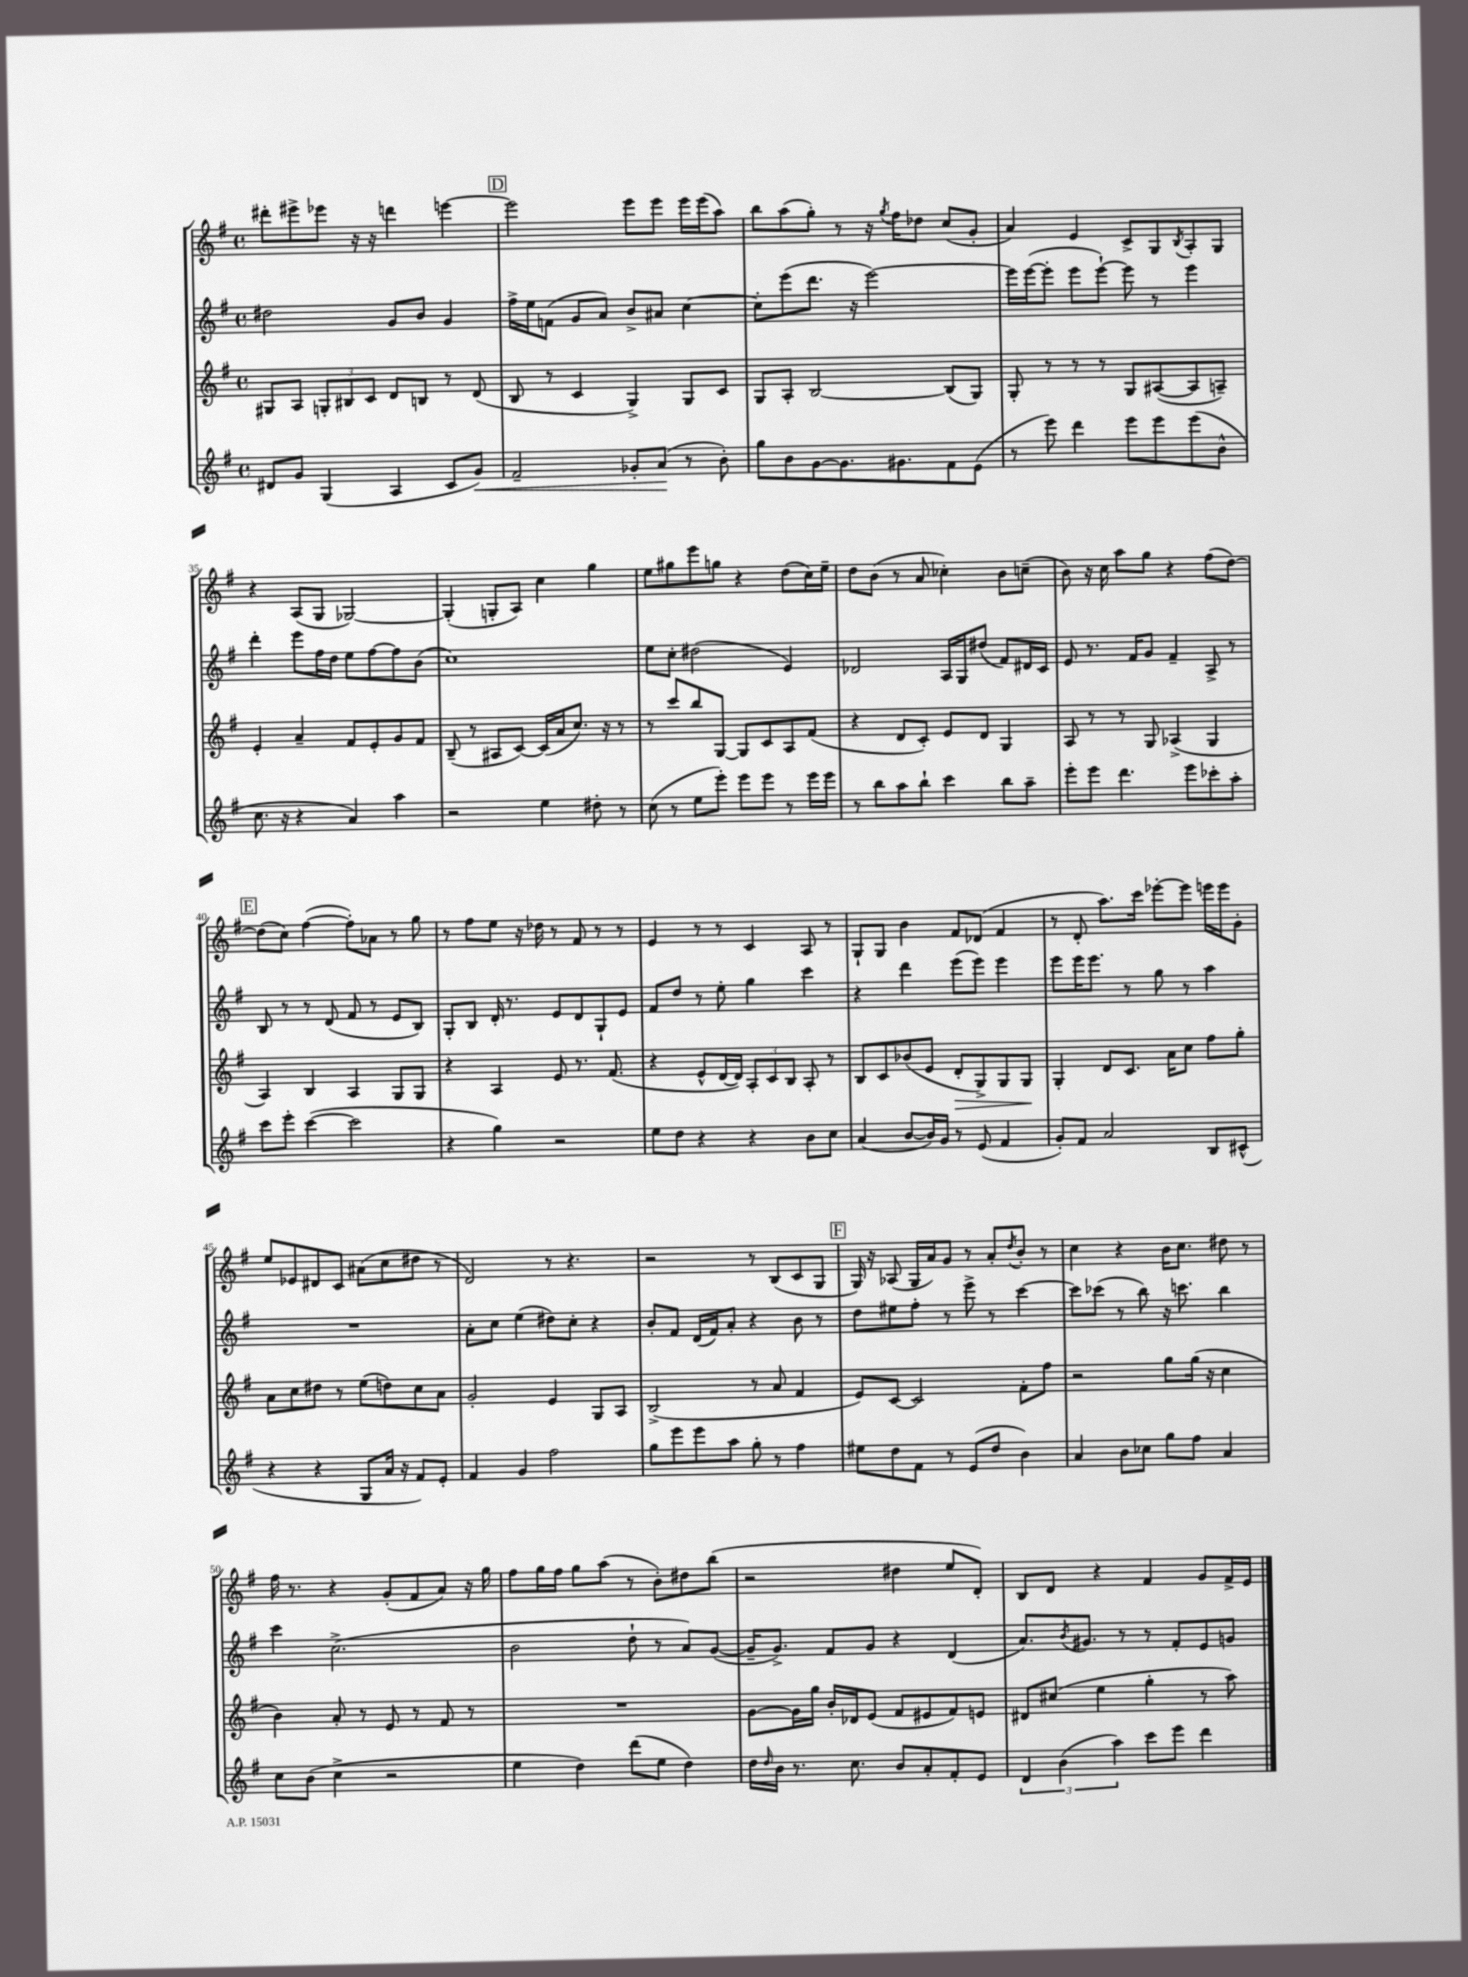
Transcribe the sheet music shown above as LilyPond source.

<<
\new StaffGroup <<
\new Staff = "s0" {
    \clef treble \key g \major \defaultTimeSignature \time 4/4
    dis'''8-. eis'''8-> ees'''8 r16 r16 d'''4 e'''4~ |
    \mark \markup { \box "D" } e'''2 e'''8 e'''8 e'''16 e'''16( a''8) |
    b''8 a''8( g''8-.) r8 r16 \acciaccatura { g''8 } fis''16 des''8 c''8( g'8-. |
    a'4) e'4 c'8-> g8 \acciaccatura { b8 } a8-. g8 |
    r4 a8( g8 ges2~) |
    ges4-.( g8-. a8) c''4 g''4 |
    e''8 gis''8 e'''8 g''8 r4 d''8( c''16) e''16-- |
    d''8 b'8( r8 a'8 ces''4-.) b'8 c''8--( |
    b'8) r16 c''16 a''8 g''8 r4 fis''8( d''8~) |
    \mark \markup { \box "E" } d''8( c''8) fis''4~( fis''8-.) aes'8 r8 g''8 |
    r8 fis''8 e''8 r16 des''16 r8 fis'8 r8 r8 |
    e'4 r8 r8 c'4 a8 r8 |
    g8-! g8 b'4 fis'8 des'8( fis'4 |
    r8 d'8-. a''8.) c'''16 ees'''8~-. ees'''8 e'''16 e'''16 g'8-. |
    e''8 ees'8 dis'8 c'8 ais'8( c''8 dis''8 r8 |
    d'2) r8 r4. |
    r2 r8 b8( c'8 g8 |
    \mark \markup { \box "F" } g16) r16 aes8( g16 a'16) g'8 r8 a'8-. \acciaccatura { d''8 } b'8-. r8 |
    c''4 r4 b'16 c''8. dis''8 r8 |
    fis''16 r8. r4 g'8-.( fis'8 a'8) r16 g''16 |
    fis''8 g''16 fis''16 g''8 a''8( r8 b'8-.) dis''8 b''8( |
    r2 dis''4 e''8 d'8-.) |
    b8 d'8 r4 fis'4 g'8 fis'16-> e'16 \bar "|." |
}
\new Staff = "s1" {
    \clef treble \key g \major \defaultTimeSignature \time 4/4
    dis''2 g'8 b'8 g'4 |
    \mark \markup { \box "D" } fis''16-> e''16 f'8( g'8 a'8) b'8-> ais'8 c''4~ |
    c''8-. e'''8( d'''8. r16 e'''2~) |
    e'''16 e'''16~( e'''8-. e'''8 e'''8~-!) e'''8 r8 e'''4 |
    d'''4-. e'''8 fis''16 d''16 e''8 fis''8~ fis''8 b'8( |
    c''1) |
    e''8 c''8-. dis''2( e'4) |
    des'2 a16 g16 dis''8( fis'8) dis'16 c'16 |
    e'8 r8. fis'16 g'8 fis'4-- a8-> r8 |
    \mark \markup { \box "E" } b8 r8 r8 d'8( fis'8 r8 e'8 b8) |
    g8-. b8 d'16-. r8. e'8 d'8 g8-! e'8 |
    fis'8 d''8 r8 e''8-. g''4 c'''4 |
    r4 d'''4 e'''8( e'''8) e'''4 |
    e'''8 e'''16 e'''8. r8 g''8 r8 a''4 |
    R1 |
    a'8-. c''8 e''4( dis''8) c''8-. r4 |
    b'8-. fis'8 d'16( fis'16) a'8-. r4 b'8 r8 |
    \mark \markup { \box "F" } d''8 eis''8 fis''8-. r8 e'''8-> r8 c'''4~ |
    c'''8 ces'''8( r8 b''8) r16 c'''8. b''4 |
    c'''4 c''2.->( |
    b'2 d''8-! r8 a'8) g'8~( |
    g'16-- g'8.->) fis'8 g'8 r4 d'4( |
    a'8.) \acciaccatura { b'8 } gis'8. r8 r8 fis'8-. e'8 g'8 \bar "|." |
}
\new Staff = "s2" {
    \clef treble \key g \major \defaultTimeSignature \time 4/4
    gis8 a8 \tuplet 3/2 { g8-. bis8 c'8 } d'8 b8 r8 d'8( |
    \mark \markup { \box "D" } b8 r8 c'4 g4->) g8 c'8 |
    g8 a8-. b2~ b8( g8) |
    g8-. r8 r8 r8 g8 ais8~( ais8 a8--) |
    e'4-. a'4-- fis'8 e'8-. g'8 fis'8 |
    b8--( r8 ais8 c'8~) c'16( a'16 c''8.) r16 r8 |
    r8 c'''8 b''8 g8~ g8 c'8 a8 fis'8( |
    r4 d'8 c'8-.) e'8 d'8 g4 |
    a8 r8 r8 g8 aes4->( g4 |
    \mark \markup { \box "E" } a4) b4 a4 g8 g8 |
    r4 a4 e'8 r8. fis'8.( |
    r4 e'8-^ d'16~ d'16) \tuplet 3/2 { a8-. c'8 b8 } a8-. r8 |
    b8 c'8 bes'8( e'8 d'8-.\> g8->) g8 g8\! |
    g4-. d'8 c'8. a'16 c''8 fis''8 g''8-. |
    a'8 c''8 dis''8 r8 e''8( d''8) c''8 a'8 |
    g'2-. e'4 g8 a8 |
    b2->( r8 a'8 fis'4 |
    \mark \markup { \box "F" } e'8) c'8~ c'2 fis'8-. fis''8 |
    r2 g''8 g''16( r16 c''4 |
    b'4) a'8-. r8 e'8 r8 fis'8 r8 |
    R1 |
    g'8~ g'16 g''16 b'16-. des'16 e'8( fis'8 eis'8 fis'8) e'8 |
    dis'8 cis''8( e''4 g''4-. r8 a''8) \bar "|." |
}
\new Staff = "s3" {
    \clef treble \key g \major \defaultTimeSignature \time 4/4
    dis'8 g'8 g4( a4 c'8 g'8\<) |
    \mark \markup { \box "D" } fis'2-- ges'8-. a'8\!( r8 b'8-.) |
    g''8 b'8 g'8~ g'8. gis'8. fis'8 e'8( |
    r8 e'''8) d'''4 e'''8 e'''8 e'''8( b'8-^ |
    c''8. r16 r4 a'4) a''4 |
    r2 e''4 dis''8-. r8 |
    c''8( r8 e''8 e'''8-.) e'''8 e'''8 r8 e'''16 e'''16 |
    r8 b''8 a''8 b''8-! c'''4 b''8 a''8-- |
    e'''8-. e'''8 d'''4. e'''8 ces'''8-. a''8-. |
    \mark \markup { \box "E" } c'''8 e'''8-. c'''4~( c'''2 |
    r4 g''4) r2 |
    e''8 d''8 r4 r4 b'8 c''8 |
    a'4( b'8~ b'16) g'16 r8 e'8( fis'4 |
    g'8-.) fis'8 a'2 b8 cis'8-^( |
    r4 r4 g8 a'16 r16 fis'8) e'8-. |
    fis'4 g'4 fis''2 |
    g''8 e'''8 e'''8 a''8 g''8-. r8 fis''4 |
    \mark \markup { \box "F" } eis''8 d''8 fis'8 r8 e'8( d''8 b'4) |
    a'4 b'8 ces''8 g''8 fis''8 a'4 |
    c''8 b'8( c''4-> r2 |
    e''4 d''4) d'''8( e''8 d''4) |
    d''16 \grace { d''16 } b'16 r8. c''8. b'8 a'8-. fis'8-. e'8 |
    \tuplet 3/2 { d'4 b'4( a''4) } c'''8 e'''8 d'''4 \bar "|." |
}
>>
>>
\layout { \context { \Score currentBarNumber = #31 \override BarNumber.break-visibility = ##(#f #t #t) barNumberVisibility = #(every-nth-bar-number-visible 5) } }
